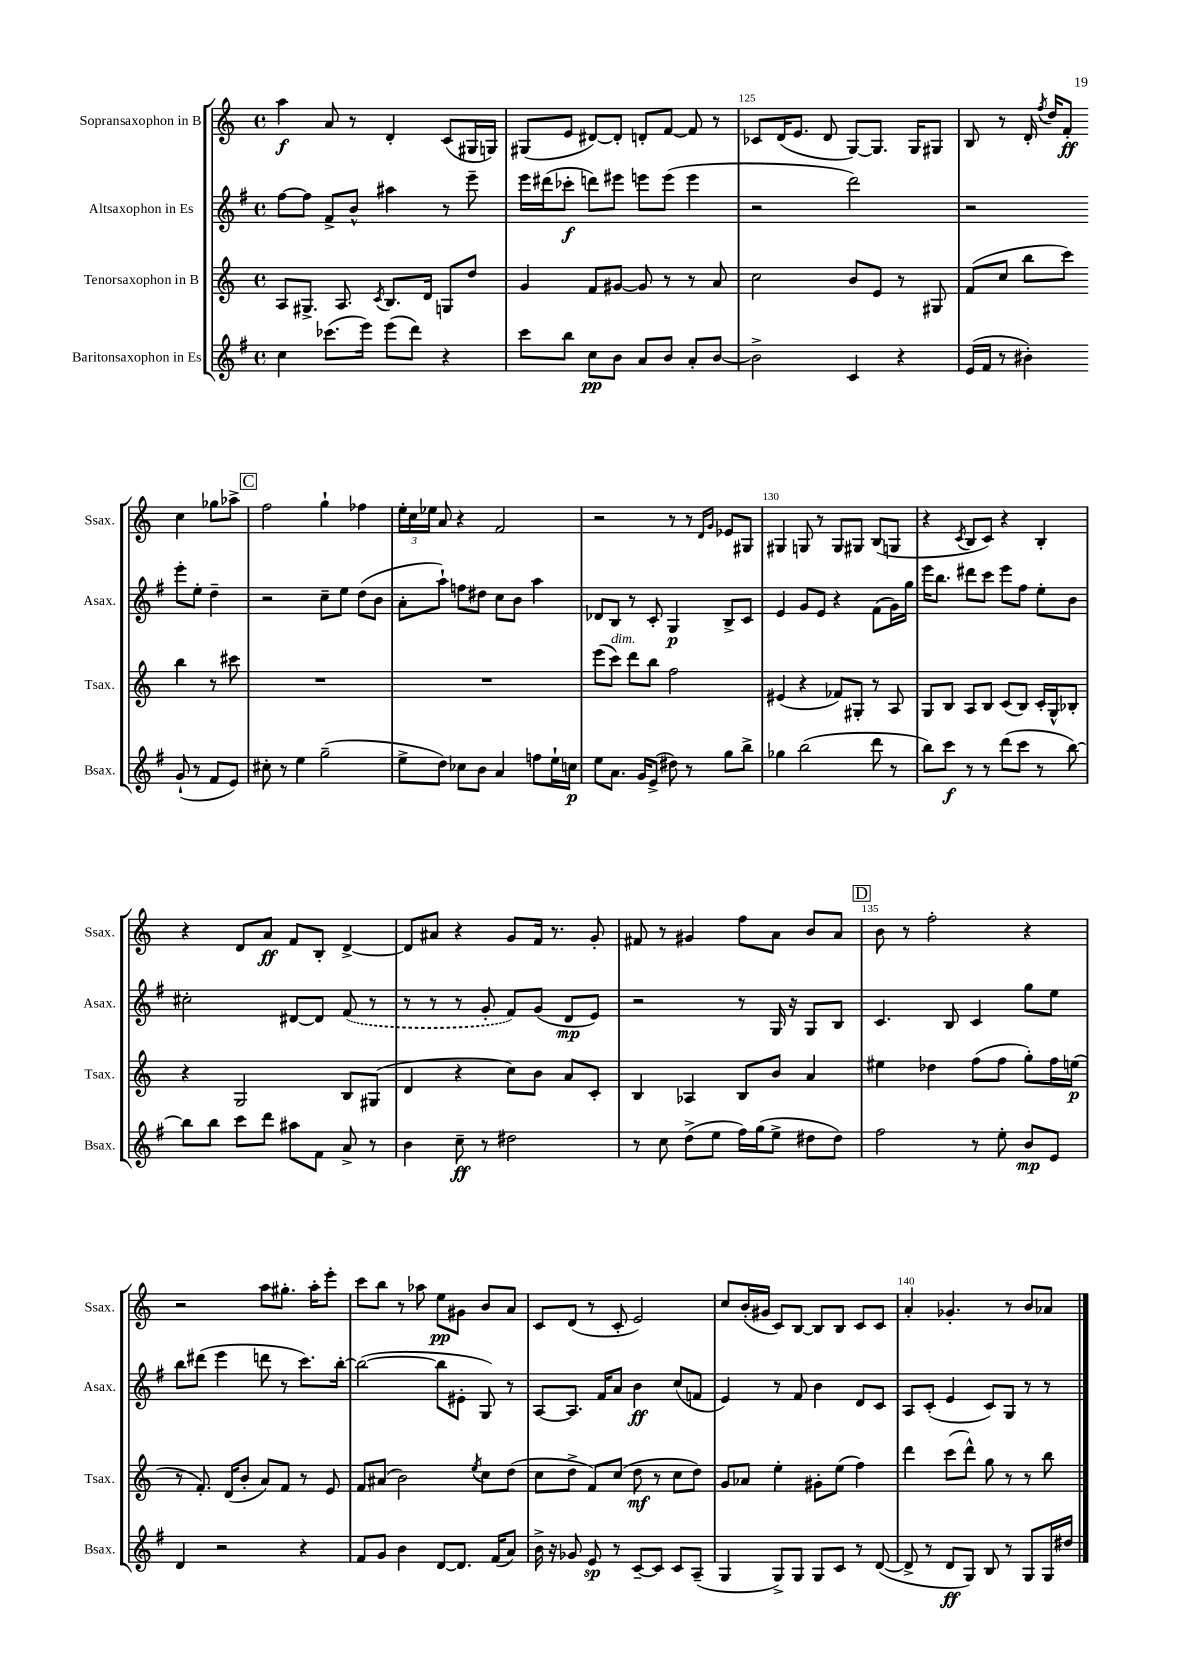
<<
\new StaffGroup <<
\new Staff = "s0" \with { instrumentName = "Sopransaxophon in B" shortInstrumentName = "Ssax." } {
    \clef treble \key c \major \defaultTimeSignature \time 4/4
    \autoBeamOff a''4\f a'8 r8 d'4-. c'8[( gis16 g16]) |
    gis8[( e'8] dis'8[~) dis'8]-. d'8[-. f'8]~ f'8 r8 |
    ces'8[ d'16( e'8.] d'8 g8[~) g8.] g16[ gis8] |
    b8 r8 d'16-. \acciaccatura { f''8 } d''16[ f'8]-.\ff c''4 ges''8[ aes''8]-> |
    \mark \markup { \box "C" } f''2 g''4-! fes''4 |
    \tuplet 3/2 { e''16[-. c''16 ees''16] } a'8 r4 f'2 |
    r2 r8 r8 \grace { d'16[ g'16] } ees'8[ gis8] |
    gis4 g8 r8 g8[ gis8] b8[( g8] |
    r4 \acciaccatura { c'8 } b8[ c'8]) r4 b4-. |
    r4 d'8[ a'8]\ff f'8[ b8]-. d'4~-> |
    d'8[ ais'8] r4 g'8[ f'16] r8. g'8-. |
    fis'8 r8 gis'4 f''8[ a'8] b'8[ a'8] |
    \mark \markup { \box "D" } b'8 r8 f''2-. r4 |
    r2 a''8[ gis''8.]-. a''16[-. e'''8]-. |
    c'''8[ b''8] r8 aes''8 e''8[\pp gis'8] b'8[ a'8] |
    c'8[ d'8]( r8 c'8-. e'2) |
    c''8[ b'16-.( gis'16] c'8[) b8]~ b8[ b8] c'8[ c'8] |
    a'4-. ges'4.-. r8 b'8[ aes'8] \bar "|." |
}
\new Staff = "s1" \with { instrumentName = "Altsaxophon in Es" shortInstrumentName = "Asax." } {
    \clef treble \key g \major \defaultTimeSignature \time 4/4
    \autoBeamOff fis''8[~ fis''8] fis'8[-> b'8]-^ ais''4 r8 e'''8-- |
    e'''16[ dis'''16( ces'''8]-.\f d'''8[) eis'''8] e'''8[ e'''8]( e'''4 |
    r2 d'''2) |
    r2 e'''8[-. e''8]-. d''4-- |
    \mark \markup { \box "C" } r2 c''8[-- e''8] d''8[( b'8] |
    a'8[-. a''8]-!) f''8[ dis''8] c''8[ b'8] a''4 |
    des'8[ b8] r8 c'8-. g4\p b8[-> c'8] |
    e'4 g'8[ e'8] r4 fis'8[( g'16) g''16] |
    e'''16[ b''8.] dis'''8[ c'''8] e'''8[ fis''8] e''8[-. b'8] |
    cis''2-. dis'8[~ dis'8] \once \slurDashed fis'8( r8 |
    r8 r8 r8 g'8-. fis'8[) g'8]( d'8[\mp e'8]) |
    r2 r8 g16 r16 g8[ b8] |
    \mark \markup { \box "D" } c'4. b8 c'4 g''8[ e''8] |
    b''8[ dis'''8]( e'''4 d'''8 r8 c'''8.[) b''16]~-. |
    b''2~( b''8[ eis'8]-. g8) r8 |
    a8[~ a8.] fis'16[ a'8] b'4\ff c''8[( f'8] |
    e'4) r8 fis'8 b'4 d'8[ c'8] |
    a8[ c'8]-.( e'4 c'8[) g8] r8 r8 \bar "|." |
}
\new Staff = "s2" \with { instrumentName = "Tenorsaxophon in B" shortInstrumentName = "Tsax." } {
    \clef treble \key c \major \defaultTimeSignature \time 4/4
    \autoBeamOff a8[ gis8.]-> a8. \acciaccatura { c'8 } b8.[ d'16] g8[ d''8] |
    g'4 f'8[ gis'8]~ gis'8 r8 r8 a'8 |
    c''2 b'8[ e'8] r8 gis8 |
    f'8[( c''8] b''8[ c'''8]) b''4 r8 cis'''8 |
    \mark \markup { \box "C" } R1 |
    R1 |
    e'''8[( c'''8]^\markup { \italic "dim." }) d'''8[ b''8] f''2 |
    eis'4( r4 fes'8[) gis8]-. r8 a8 |
    g8[ b8] a8[ b8] c'8[( b8]) c'16[-. g16-^ bes8]-. |
    r4 g2 b8[ gis8]( |
    d'4 r4 c''8[) b'8] a'8[ c'8]-. |
    b4 aes4 b8[ b'8] a'4 |
    \mark \markup { \box "D" } eis''4 des''4 f''8[( f''8] g''8[-.) f''16 e''16]\p( |
    r8 f'8.-.) d'16[( b'8]-. a'8[) f'8] r8 e'8 |
    f'8[ ais'8]( b'2) \acciaccatura { e''8 } c''8[ d''8]( |
    c''8[ d''8]-> f'8[) c''8]( d''8\mf r8 c''8[ d''8]) |
    g'8[ aes'8] e''4-. gis'8[-. e''8]( f''4) |
    d'''4 c'''8[( d'''8]-^) g''8 r8 r8 b''8 \bar "|." |
}
\new Staff = "s3" \with { instrumentName = "Baritonsaxophon in Es" shortInstrumentName = "Bsax." } {
    \clef treble \key g \major \defaultTimeSignature \time 4/4
    \autoBeamOff c''4 ces'''8.[( e'''16]) e'''8[( d'''8]) r4 |
    c'''8[ b''8] c''8[\pp b'8] a'8[ b'8] a'8[-. b'8]~ |
    b'2-> c'4 r4 |
    e'16[( fis'16] r8 bis'4-.) g'8-!( r8 fis'8[ e'8]) |
    \mark \markup { \box "C" } cis''8-. r8 e''4 g''2--( |
    e''8[-> d''8]) ces''8[ b'8] a'4 f''8[ e''16-! c''16]\p |
    e''8[ a'8.] g'16[ e'8]->( dis''8) r8 g''8[ b''8]-> |
    ges''4 b''2( d'''8 r8 |
    b''8[) c'''8]\f r8 r8 d'''8[( c'''8] r8 b''8~) |
    b''8[ b''8] c'''8[ d'''8] ais''8[ fis'8] a'8-> r8 |
    b'4 c''8--\ff r8 dis''2 |
    r8 c''8 d''8[->( e''8] fis''16[) g''16( e''8]-> dis''8[ dis''8]) |
    \mark \markup { \box "D" } fis''2 r8 e''8-. b'8[\mp e'8] |
    d'4 r2 r4 |
    fis'8[ g'8] b'4 d'8[~ d'8.] fis'16[( a'8]) |
    b'16-> r16 ges'8 e'8\sp r8 c'8[~-- c'8] c'8[ a8]--( |
    g4 g8[->) g8] g8[ c'8] r8 d'8~( |
    d'8-> r8 d'8[\ff g8]) b8 r8 g8[ g16 dis''16] \bar "|." |
}
>>
>>
\layout { \context { \Score currentBarNumber = #123 \override BarNumber.break-visibility = ##(#f #t #t) barNumberVisibility = #(every-nth-bar-number-visible 5) } }
